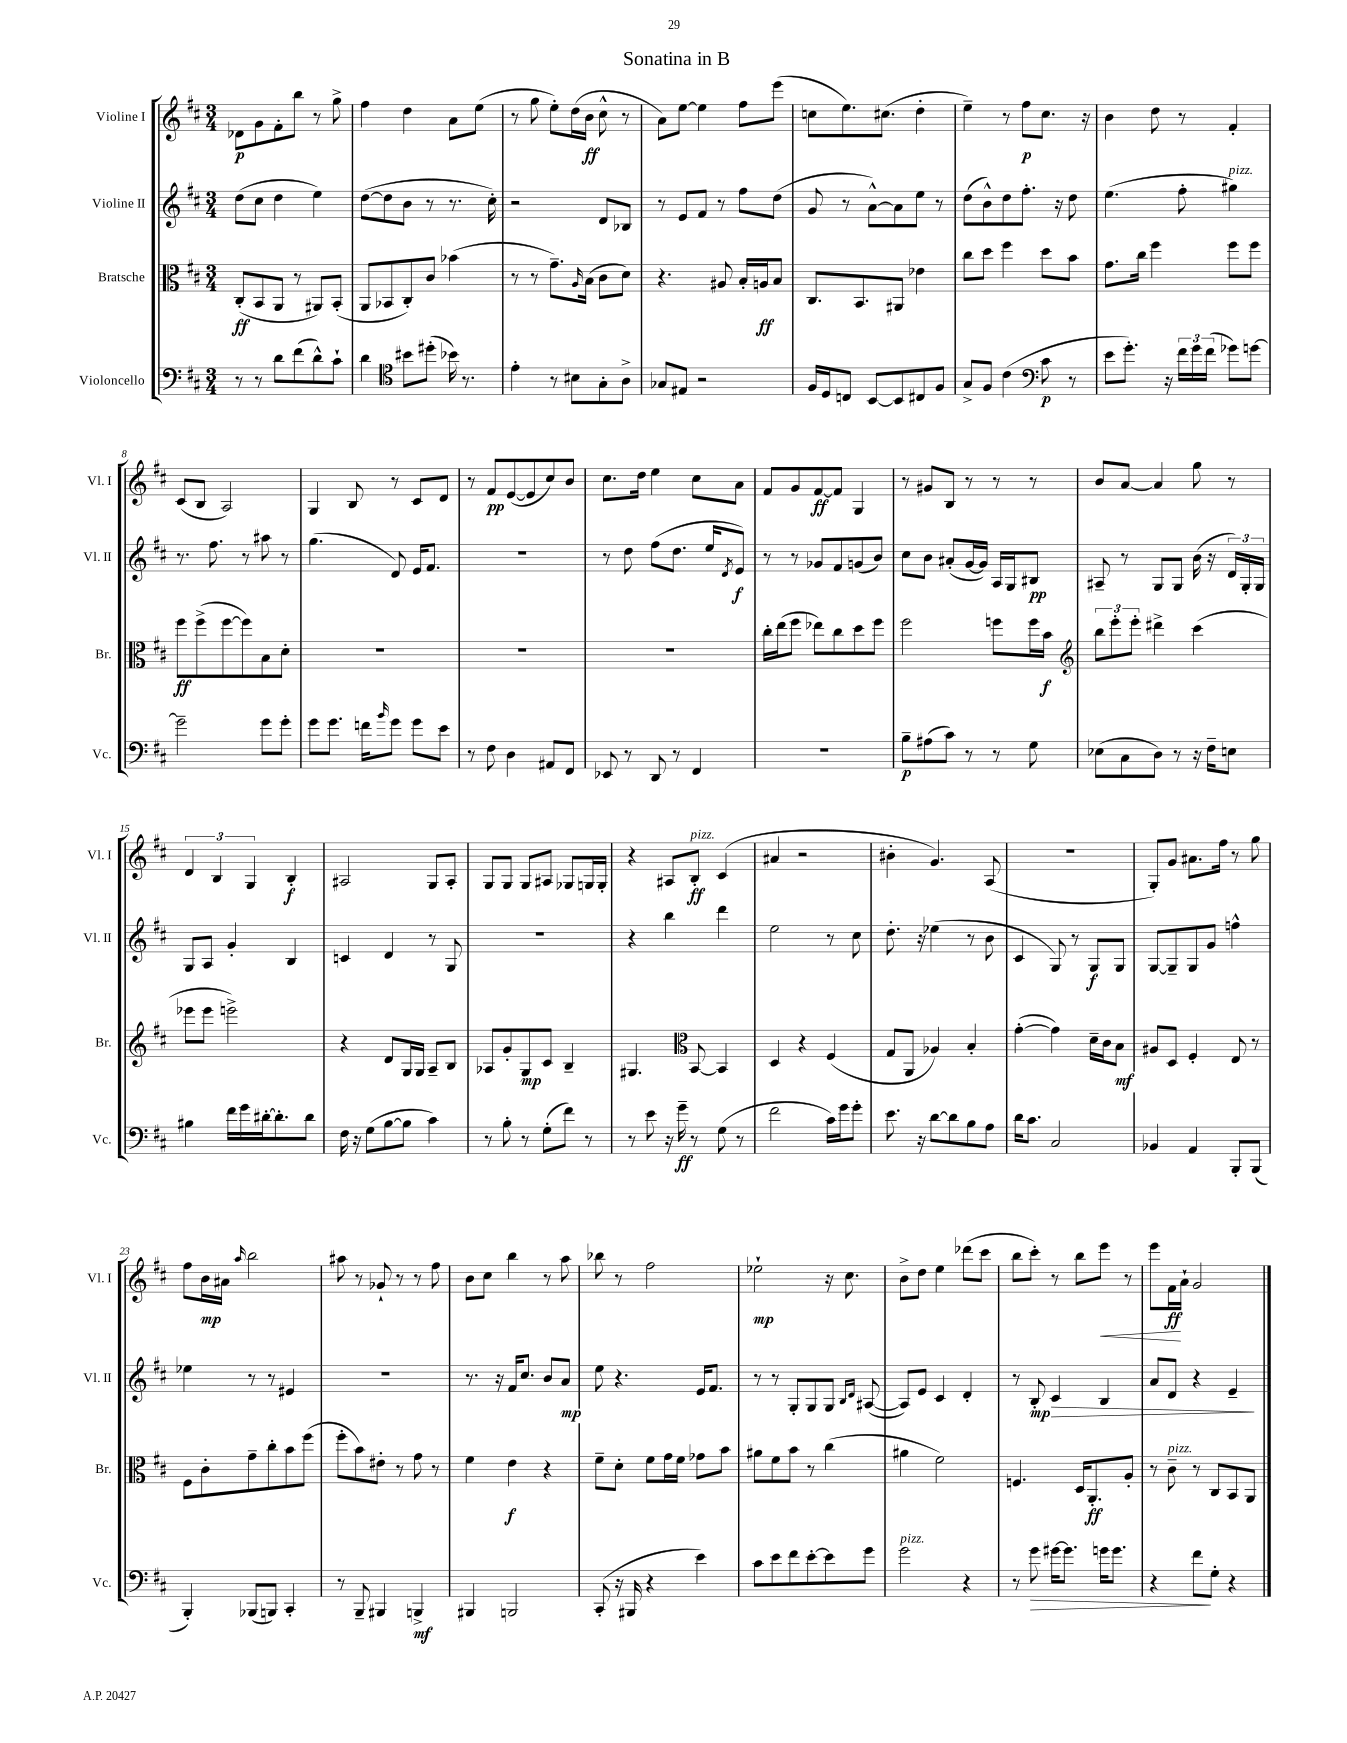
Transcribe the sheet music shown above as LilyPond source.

\header { title = "Sonatina in B" }
<<
\new StaffGroup <<
\new Staff = "s0" \with { instrumentName = "Violine I" shortInstrumentName = "Vl. I" } {
    \clef treble \key d \major \numericTimeSignature \time 3/4
    des'8\p g'8 fis'8-. b''8 r8 g''8-> |
    fis''4 d''4 a'8 e''8( |
    r8 g''8 e''8-.) d''16( b'16\ff cis''8-^ r8 |
    a'8) e''8~ e''4 fis''8 e'''8( |
    c''8 e''8.) cis''8.( d''4-. |
    e''4--) r8 fis''8\p cis''8. r16 |
    b'4 d''8 r8 fis'4-. |
    cis'8( b8 a2) |
    g4 b8 r8 cis'8 d'8 |
    r8 fis'8\pp e'8~( e'8 cis''8) b'8 |
    cis''8. d''16 e''4 cis''8 a'8 |
    fis'8 g'8 fis'8~\ff fis'8 g4 |
    r8 gis'8 b8 r8 r8 r8 |
    b'8 a'8~ a'4 g''8 r8 |
    \tuplet 3/2 { d'4 b4 g4 } b4-.\f |
    ais2 g8 ais8-. |
    g8 g8 g8 ais8 ges8 g16 g16-. |
    r4 ais8 b8-.\ff^\markup { \italic "pizz." } cis'4( |
    ais'4 r2 |
    bis'4-. g'4.) a8( |
    R2. |
    g8-.) g'8 ais'8. fis''16 r8 g''8 |
    fis''8 b'16\mp ais'16 \grace { a''16 } b''2 |
    ais''8 r8 ges'8-! r8 r8 fis''8 |
    b'8 cis''8 b''4 r8 a''8 |
    bes''8 r8 fis''2 |
    ees''2-!\mp r16 cis''8. |
    b'8-> d''8 e''4 des'''8( cis'''8 |
    b''8 cis'''8-.) r8 b''8 e'''8\< r8 |
    e'''8 fis'16\ff\! a'16-! g'2 \bar "|." |
}
\new Staff = "s1" \with { instrumentName = "Violine II" shortInstrumentName = "Vl. II" } {
    \clef treble \key d \major \numericTimeSignature \time 3/4
    d''8( cis''8 d''4 e''4) |
    d''8~( d''8 b'8 r8 r8. cis''16-.) |
    r2 d'8 bes8 |
    r8 e'8 fis'8 r8 fis''8 d''8( |
    g'8 r8 a'8~-^) a'8 e''8 r8 |
    d''8( b'8-^) d''8 fis''8.-. r16 d''8 |
    e''4.( fis''8-. gis''4^\markup { \italic "pizz." }) |
    r8. fis''8. r8 ais''8 r8 |
    g''4.( d'8) e'16 fis'8. |
    R2. |
    r8 d''8 fis''8( d''8. e''16 \acciaccatura { d'8 } e'8\f) |
    r8 r8 ges'8 fis'8 g'8( b'8) |
    cis''8 b'8 ais'8-.( g'16~ g'16) a16 g16 bis8\pp |
    ais8-- r8 g8 g8 b'16( r16 \tuplet 3/2 { d'16) g16-. g16 } |
    g8 a8 g'4-. b4 |
    c'4 d'4 r8 g8 |
    R2. |
    r4 b''4 d'''4 |
    e''2 r8 cis''8 |
    d''8.-. r16 ees''4( r8 b'8 |
    cis'4 g8) r8 g8\f g8 |
    g8~ g8-- g8 g'8 f''4-^ |
    ees''4 r8 r8 eis'4 |
    R2. |
    r8. r16 fis'16 cis''8. b'8 a'8\mp |
    e''8 r4. e'16 fis'8. |
    r8 r8 g8-. g8 g8 \grace { b16 d'16 } ais8~( |
    ais8) e'8 cis'4 d'4-. |
    r8 b8-.\mp cis'4\> b4 |
    a'8 d'8 r4 e'4--\! \bar "|." |
}
\new Staff = "s2" \with { instrumentName = "Bratsche" shortInstrumentName = "Br." } {
    \clef alto \key d \major \numericTimeSignature \time 3/4
    cis8-.\ff( b,8 a,8 r8 ais,8) b,8-.( |
    a,8 bes,8 cis8-.) cis'8 bes'4( |
    r8 r8 g'8.--) \grace { a16 } b16( cis'8 d'8) |
    r4. ais8 b16-. a16\ff b8 |
    cis8. b,8. ais,8 ees'4 |
    cis''8 d''8 fis''4 d''8 b'8 |
    g'8. cis''16 fis''4 fis''8 fis''8 |
    fis''8\ff fis''8->( fis''8~ fis''8) b8 d'8-. |
    R2. |
    R2. |
    R2. |
    cis''16-. e''16( fis''8 ees''8) cis''8 d''8 fis''8 |
    fis''2 f''8 f''16 b'16\f |
    \clef treble \tuplet 3/2 { b''8 e'''8-. e'''8-. } dis'''4-> cis'''4( |
    ees'''8 ees'''8 e'''2->) |
    r4 d'8 g16 g16 a8-- b8 |
    aes8 g'8-. g8\mp cis'8 b4-- |
    gis4. \clef alto b,8~ b,4 |
    d4 r4 fis4( |
    g8 a,8 aes4) b4-. |
    g'4~-.( g'4) d'16-- cis'16 b8\mf |
    ais8 d8 fis4-. e8 r8 |
    fis8 cis'8-. g'8-- cis''8-. b'8 fis''8( |
    fis''8-. b'8) eis'8-. r8 g'8 r8 |
    fis'4 e'4\f r4 |
    fis'8-- d'8-. fis'8 g'16 fis'16 ges'8 b'8 |
    ais'8 fis'8 b'8 r8 cis''4( |
    ais'4 fis'2) |
    f4. d16 a,8.-.\ff a8-. |
    r8 cis'8--^\markup { \italic "pizz." } r8 cis8 b,8 a,8 \bar "|." |
}
\new Staff = "s3" \with { instrumentName = "Violoncello" shortInstrumentName = "Vc." } {
    \clef bass \key d \major \numericTimeSignature \time 3/4
    r8 r8 d'8 fis'8( d'8-^) cis'8-! |
    d'4 \clef tenor bis'8 dis''8-.( bes'16) r8. |
    e'4-. r8 bis8 g8-. a8-> |
    ges8 eis8 r2 |
    fis16 d16 c8 b,8~ b,8 cis8 fis8 |
    g8-> fis8 cis'4( \clef bass cis'8\p r8 |
    e'8 g'8.-.) r16 \tuplet 3/2 { fis'16 g'16 fis'16( } ges'8) g'8~ |
    g'2-- g'8 g'8-. |
    g'8 g'8. f'16 \grace { b'16 } g'8 g'8 e'8 |
    r8 fis8 d4 ais,8 fis,8 |
    ees,8 r8 d,8 r8 fis,4 |
    R2. |
    b8--\p ais8( cis'8) r8 r8 g8 |
    ees8( cis8 d8) r8 r16 fis16-- e8 |
    bis4 fis'16 g'16 dis'16~-. dis'8.-. dis'8 |
    fis16 r16 g8( b8~ b8 cis'4) |
    r8 b8-. r8 g8-.( fis'8) r8 |
    r8 e'8 r16 g'16--\ff r8 g8( r8 |
    fis'2 cis'16) g'16 g'8-. |
    e'8. r16 d'8~ d'8 b8 a8 |
    d'16 cis'8. cis2 |
    bes,4 a,4 b,,8-. b,,8( |
    b,,4-.) bes,,8( b,,8) cis,4-. |
    r8 b,,8-- bis,,4 b,,4->\mf |
    bis,,4 b,,2 |
    cis,8-.( r16 bis,,16 r4 e'4) |
    cis'8 e'8 fis'8 e'8~-. e'8 g'8 |
    g'2^\markup { \italic "pizz." } r4 |
    r8 g'8\> gis'16~ gis'8. g'16 g'8. |
    r4 fis'8\! g8-. r4 \bar "|." |
}
>>
>>
